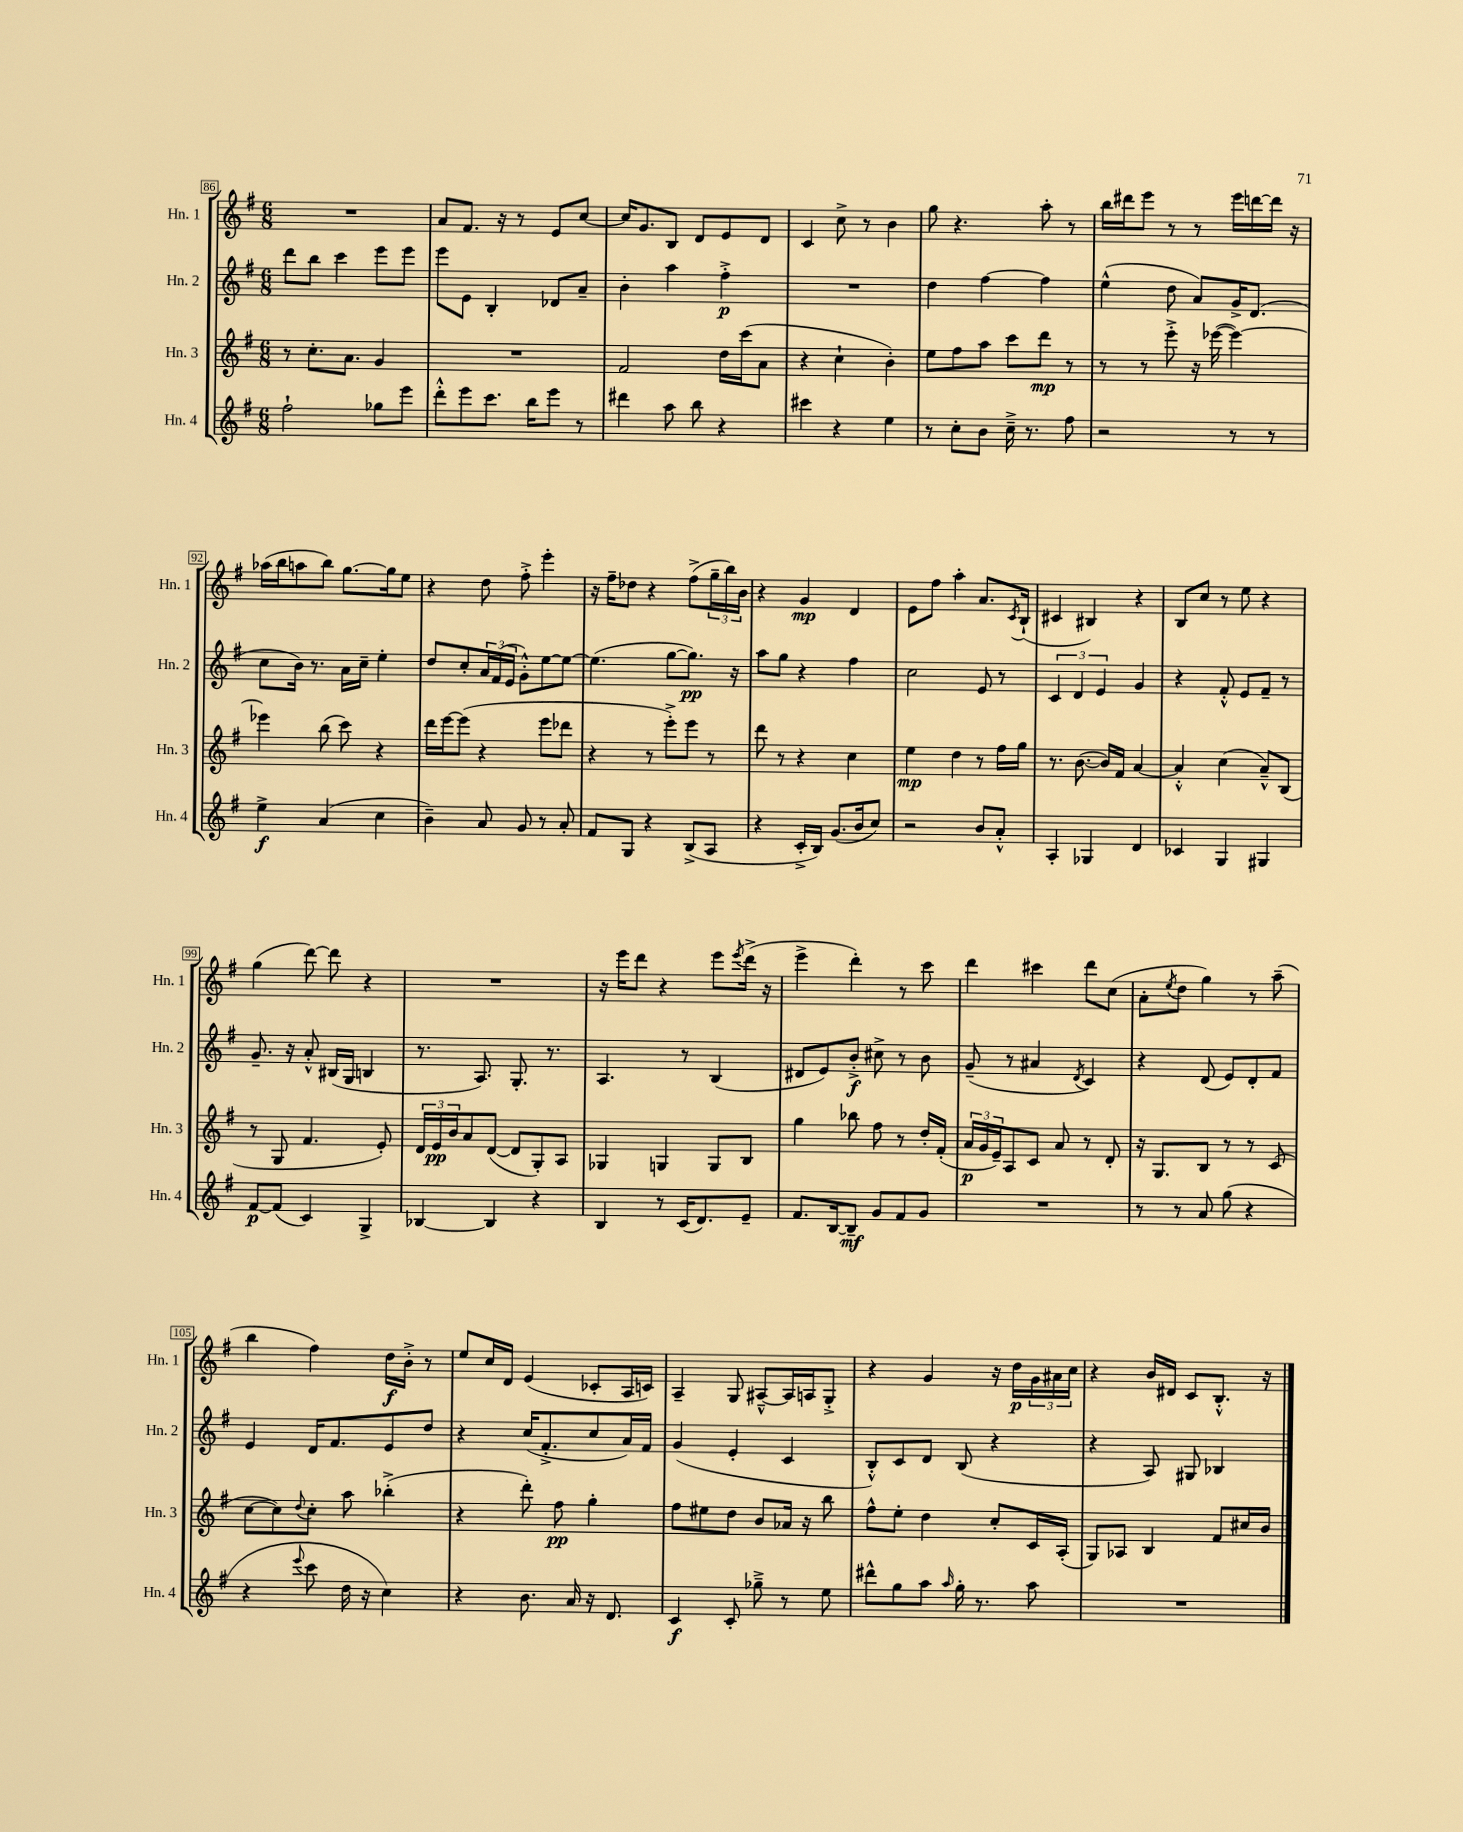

**kern	**kern	**kern	**kern
*staff4	*staff3	*staff2	*staff1
*clefG2	*clefG2	*clefG2	*clefG2
*k[f#]	*k[f#]	*k[f#]	*k[f#]
*M6/8	*M6/8	*M6/8	*M6/8
2ff#`\	8r	8ddd\L	2.r
.	8.cc'\L	8bb\J	.
.	.	4ccc\	.
.	8.a\J	.	.
8gg-\L	4g/	8eee\L	.
8eee\J	.	8eee\J	.
=	=	=	=
8ddd'^^\L	2.r	8eee\L	8a/L
8eee\	.	8e\J	8.f#/J
8.ccc\J	.	4B'/	.
.	.	.	16r
.	.	.	8r
16bb\LK	.	.	.
8eee\J	.	8d-/L	8e/L
8r	.	8a~/J	[8cc/J
=	=	=	=
4ddd#\	2f#/	4b'\	16cc/]LK
.	.	.	8.g/
8aa\	.	4aa\	8B/J
8bb\	.	.	8d/L
4r	16dd\LL	4ff#'^\	8e/
.	(16ccc\J	.	.
.	8a\J	.	8d/J
=	=	=	=
4ccc#\	4r	2.r	4c/
4r	4cc`\	.	8cc^\
.	.	.	8r
4ee\	4b'\)	.	4b\
=	=	=	=
8r	8ee\L	4dd\	8gg\
8cc'\L	8ff#\	.	4.r
8b\J	8aa\J	[4ff#\	.
16cc~^\	8ccc\L	.	.
8.r	.	.	.
.	8ddd\J	4ff#\]	8aa'\
8ff#\	8r	.	8r
=	=	=	=
2r	8r	(4ee^^\	16bb\LL
.	.	.	16ddd#\J
.	8r	.	8eee\J
.	8eee'^\	8dd\	8r
.	16r	8a/L)	8r
.	([16eee-\	.	.
8r	4eee-\_)	16g^/K	16eee\LL
.	.	(8.d/J	[16ddd\
8r	.	.	16ddd\]JJ
.	.	.	16r
=	=	=	=
4ee^\	4eee-\]	8cc\L	(16aa-\LL
.	.	.	16bb\J
.	.	16b\Jk)	8aa\
.	.	8.r	.
(4a/	(8bb\	.	8bb\J)
.	8ccc\)	16a\LL	[8.gg\L
.	.	16cc~\JJ	.
4cc\	4r	4ee'\	.
.	.	.	16gg\]k
.	.	.	8ee\J
=	=	=	=
4b~\)	16ddd\LL	8dd/L	4r
.	[16eee\J	.	.
.	(8eee\]J	8cc'/	.
8a/	4r	24a/L	8dd\
.	.	(24f#/	.
.	.	24e/JJ	.
8g/	.	8g'^^\L)	8ff#'^\
8r	8eee\L	[8ee\	4eee'\
8a'/	8ddd-\J	8ee\_J	.
=	=	=	=
8f#/L	4r	(4.ee\]	16r
.	.	.	16ff#~\LK
8G/J	.	.	8dd-\J
4r	8r	.	4r
.	8eee'^\L)	[8gg\L	.
(8B^/L	8eee\J	8.gg\]J)	(8ff#^\L
8A/J	8r	.	24gg~\L
.	.	.	24bb\)
.	.	16r	.
.	.	.	24b\JJ
=	=	=	=
4r	8ddd\	8aa\L	4r
.	8r	8gg\J	.
16c'^/LL	4r	4r	4g/
16B/JJ)	.	.	.
(8.g/L	.	.	.
.	4cc\	4ff#\	4d/
16b/k	.	.	.
8cc/J)	.	.	.
=	=	=	=
2r	4ee\	2cc\	8e\L
.	.	.	8ff#\J
.	4dd\	.	4aa'\
8b/L	8r	8e/	8.a/L
8a'^^/J	16ff#\LL	8r	.
.	.	.	8qc/
.	16gg\JJ	.	(16B`/Jk
=	=	=	=
4A'/	8.r	6c/	4c#/
.	.	6d/	.
.	([8.b\	.	.
4G-/	.	.	4B#/)
.	.	6e/	.
.	16b/]LL)	.	.
.	16f#/JJ	.	.
4d/	[4a/	4g/	4r
=	=	=	=
4c-/	4a'^^/]	4r	8B/L
.	.	.	8cc/J
4G/	(4cc\	8f#'^^/	8r
.	.	8e/L	8ee\
4G#/	8a~^^/L)	8f#~/J	4r
.	(8B/J	8r	.
=	=	=	=
[8f#/L	8r	8.g~/	(4gg\
(8f#/]J	8G/	.	.
.	.	16r	.
4c/)	4.f#/	8a'^^/	[8ddd\)
.	.	(16B#/LL	8ddd\]
.	.	16G/JJ	.
4G^/	.	4B/	4r
.	8e'/)	.	.
=	=	=	=
[4B-/	24d/LL	8.r	2.r
.	24e/	.	.
.	24b/J	.	.
.	8a/	.	.
.	.	8.A/)	.
4B-/]	([8d/J	.	.
.	8d/]L	8.G'/	.
4r	8G'/)	.	.
.	.	8.r	.
.	8A/J	.	.
=	=	=	=
4B/	4G-/	4.A/	16r
.	.	.	16eee\LK
.	.	.	8ddd\J
8r	4G/	.	4r
(16c/LK	.	8r	.
8.d/)	.	.	.
.	8G/L	(4B/	8eee\L
.	.	.	8qeee/
8e~/J	8B/J	.	(16ddd^\Jk
.	.	.	16r
=	=	=	=
8.f#/L	4gg\	8d#/L	4eee^\
.	.	8e/)	.
[16B/k	.	.	.
8B~/]J	8bb-\	8b'^/J	4ddd'\)
8g/L	8ff#\	8cc#^\	.
8f#/	8r	8r	8r
8g/J	16dd'/LL	8b\	8ccc\
.	(16f#'/JJ	.	.
=	=	=	=
2.r	24a/LL	(8g~/	4ddd\
.	24g/	.	.
.	24e~/J)	.	.
.	8A/	8r	.
.	8c/J	4a#/	4ccc#\
.	8a/	.	.
.	.	8qd/	.
.	8r	4c/)	8ddd\L
.	8d'/	.	(8cc\J
=	=	=	=
8r	16r	4r	8a'\L
.	8.G/L	.	.
.	.	.	8qee/
8r	.	.	8dd\J
8a/	8B/J	(8d/	4gg\)
(8gg\	8r	8e/L)	.
4r	8r	8d'/	8r
.	(8c/	8f#/J	(8aa~\
=	=	=	=
4r	[8cc\L	4e/	4bb\
.	8cc\])	.	.
8qqeee/	8qqdd/	.	.
8ccc\	8cc'\J	16d/LK	4ff#\)
.	.	8.f#/	.
16dd\	8aa\	.	.
16r	.	.	.
4cc\)	(4bb-'^\	8e/	16dd\LL
.	.	.	16b'^\JJ
.	.	8dd/J	8r
=	=	=	=
4r	4r	4r	8ee/L
.	.	.	16cc/L
.	.	.	16d/JJ
8.b\	8ddd'\)	(16cc/LK	(4e/
.	.	8.f#'^/	.
.	8ff#\	.	.
16a/	.	.	.
16r	4gg'\	8cc/	8c-'/L
8.d/	.	.	.
.	.	16a/L)	16A/L
.	.	16f#/JJ	16c/JJ)
=	=	=	=
4c/	8ff#\L	(4g/	4A~/
.	8ee#\	.	.
8c'/	8dd\J	4e'/	8G/
8gg-~^\	8b/L	.	[8A#~^^/L
8r	16a-/Jk	4c/	16A#/]L
.	16r	.	16A/J
8ee\	8bb\	.	8G'^/J
=	=	=	=
8ddd#^^\L	8ff#^^\L	8B'^^/L)	4r
8gg\	8ee'\J	8c/	.
8aa\J	4dd\	8d/J	4g/
16qqaa/	.	.	.
16gg'\	.	(8B/	.
8.r	.	.	.
.	8cc'/L	4r	16r
.	.	.	16dd\LL
8aa\	16c/L	.	24g\
.	.	.	24a#\
.	(16A'/JJ	.	.
.	.	.	24cc\JJ
=	=	=	=
2.r	8G/L)	4r	4r
.	8A-/J	.	.
.	4B/	8A/)	16b/LL
.	.	.	16d#/JJ
.	.	8G#/	8c/L
.	8f#/L	4B-/	8.B'^^/J
.	16cc#/L	.	.
.	16b/JJ	.	16r
==	==	==	==
*-	*-	*-	*-
